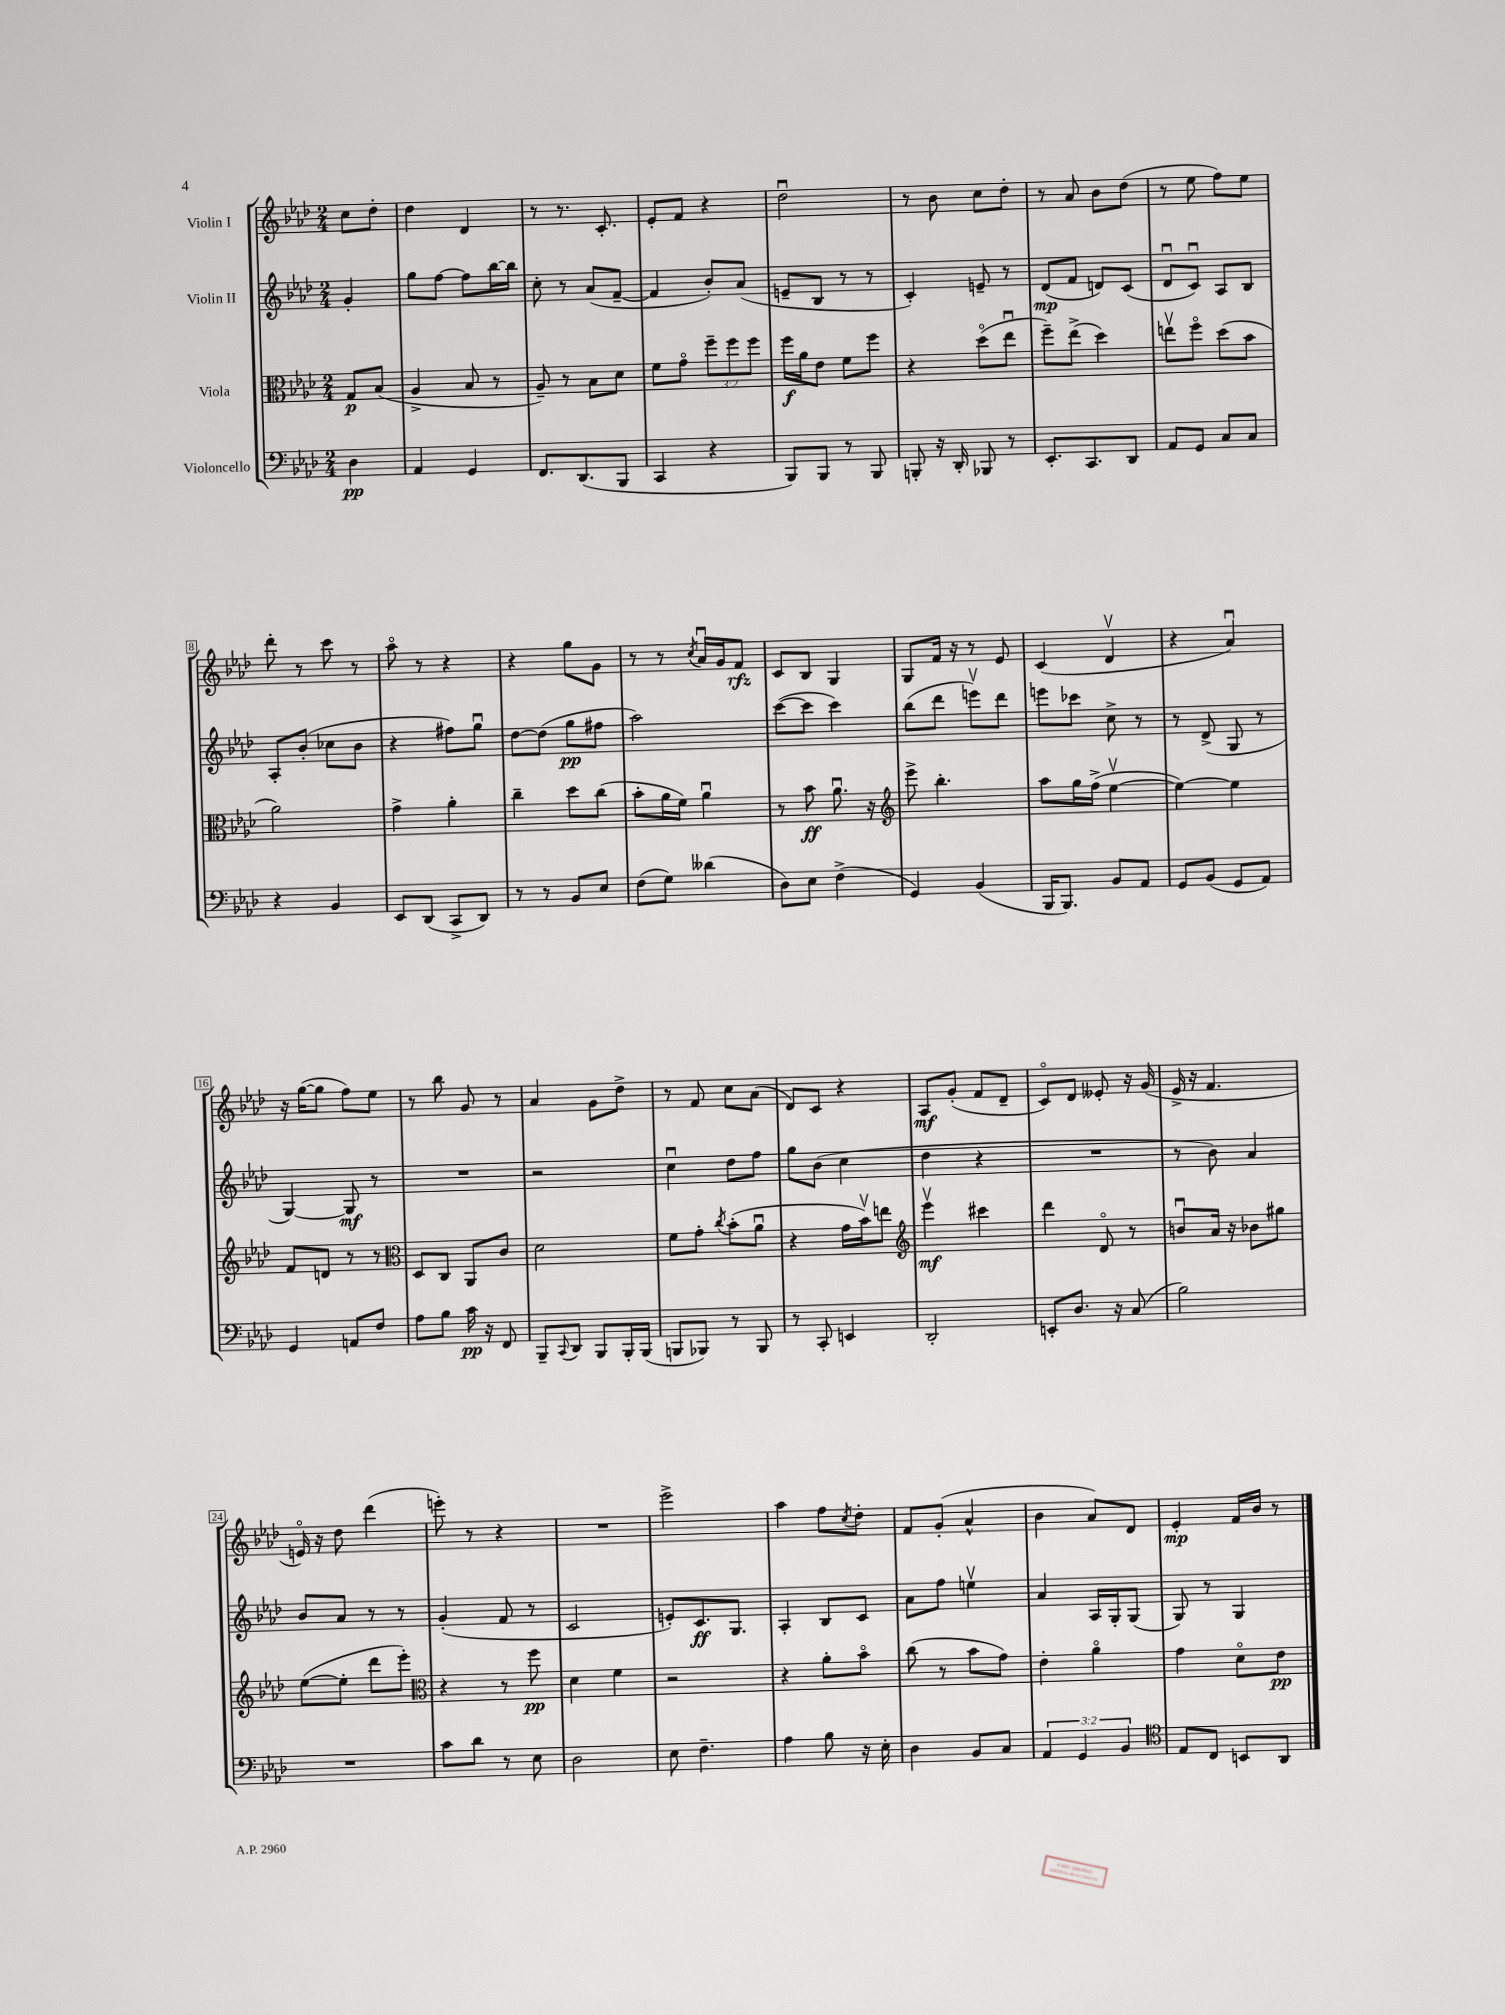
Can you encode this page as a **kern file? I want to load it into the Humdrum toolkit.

**kern	**dynam	**kern	**dynam	**kern	**dynam	**kern	**dynam
*part4	*part4	*part3	*part3	*part2	*part2	*part1	*part1
*staff4	*staff4	*staff3	*staff3	*staff2	*staff2	*staff1	*staff1
*I"Violoncello	*	*I"Viola	*	*I"Violin II	*	*I"Violin I	*
*clefF4	*	*clefC3	*	*clefG2	*	*clefG2	*
*k[b-e-a-d-]	*	*k[b-e-a-d-]	*	*k[b-e-a-d-]	*	*k[b-e-a-d-]	*
*M2/4	*	*M2/4	*	*M2/4	*	*M2/4	*
=	=	=	=	=	=	=	=
4D-\	pp	8G/L	p	4g'/	.	8cc\L	.
.	.	(8B-/J	.	.	.	8dd-'\J	.
=1	=1	=1	=1	=1	=1	=1	=1
4AA-/	.	4A-^/	.	8gg\L	.	4dd-\	.
.	.	.	.	[8ff\J	.	.	.
4GG/	.	8B-/	.	8ff\L]	.	4d-/	.
.	.	8r	.	[16bb-\L	.	.	.
.	.	.	.	16bb-\JJ]	.	.	.
=2	=2	=2	=2	=2	=2	=2	=2
8.FF/L	.	8A-~/)	.	8cc'\	.	8r	.
.	.	8r	.	8r	.	8.r	.
(8.DD-/	.	.	.	.	.	.	.
.	.	8B-\L	.	(8a-/L	.	.	.
.	.	.	.	.	.	8.c'/	.
8BBB-/J	.	8d-\J	.	[8f~/J	.	.	.
=3	=3	=3	=3	=3	=3	=3	=3
4CC/	.	8f\L	.	4f/]	.	8e-'/L	.
.	.	8g\J	.	.	.	8f/J	.
4r	.	12ff~\L	.	8b-'/L)	.	4r	.
.	.	12ff\	.	.	.	.	.
.	.	.	.	(8a-/J	.	.	.
.	.	12ff\J	.	.	.	.	.
=4	=4	=4	=4	=4	=4	=4	=4
8BBB-/L)	.	16ff\LL	f	8en~/L	.	2dd-u\	.
.	.	16a-\J	.	.	.	.	.
8BBB-/J	.	8e-\J	.	8B-/J	.	.	.
8r	.	8f\L	.	8r	.	.	.
8BBB-/	.	8ff\J	.	8r	.	.	.
=5	=5	=5	=5	=5	=5	=5	=5
8BBBn'/	.	4r	.	4c'/)	.	8r	.
16r	.	.	.	.	.	8b-\	.
16DD-'/	.	.	.	.	.	.	.
8BBB-X/	.	(8dd-\L	.	8en~/	.	8cc\L	.
8r	.	8ee-u\J	.	8r	.	8dd-'\J	.
=6	=6	=6	=6	=6	=6	=6	=6
8.EE-'/L	.	8ff~\L)	.	(8d-/L	mp	8r	.
.	.	(8ee-^\J	.	8f/J	.	8a-/	.
8.CC/	.	.	.	.	.	.	.
.	.	4dd-\)	.	8dn/L)	.	8b-\L	.
8DD-/J	.	.	.	(8c/J	.	(8dd-\J	.
=7	=7	=7	=7	=7	=7	=7	=7
8AA-/L	.	8eenv\L	.	8d-u/L	.	8r	.
8GG/J	.	8ff\J	.	8cu/J)	.	8ee-\	.
8C/L	.	(8dd-\L	.	8A-/L	.	8ff\L)	.
8C/J	.	8b-\J	.	8B-/J	.	8ee-\J	.
!!LO:LB:g=z
=8	=8	=8	=8	=8	=8	=8	=8
4r	.	2a-\)	.	8A-'/L	.	8ddd-'\	.
.	.	.	.	(8b-'/J	.	8r	.
4BB-/	.	.	.	8cc-X\L	.	8ccc\	.
.	.	.	.	8b-\J	.	8r	.
=9	=9	=9	=9	=9	=9	=9	=9
8EE-/L	.	4g^\	.	4r	.	8aa-\	.
(8DD-/J	.	.	.	.	.	8r	.
8CC^/L	.	4a-'\	.	8ff#X\L)	.	4r	.
8DD-/J)	.	.	.	8ggu\J	.	.	.
=10	=10	=10	=10	=10	=10	=10	=10
8r	.	4cc~\	.	[8dd-\L	.	4r	.
8r	.	.	.	(8dd-\J]	.	.	.
8BB-/L	.	8dd-\L	.	8gg\L	pp	8gg\L	.
8E-/J	.	(8cc\J	.	8ff#X\J	.	8g\J	.
=11	=11	=11	=11	=11	=11	=11	=11
(8F\L	.	8b-'\L	.	2aa-\)	.	8r	.
8G\J)	.	16a-\L	.	.	.	8r	.
.	.	16f\JJ)	.	.	.	.	.
.	.	.	.	.	.	8qcc/	.
(4d--X\	.	4a-u\	.	.	.	16a-u/LL	.
.	.	.	.	.	.	16g/J	.
.	.	.	.	.	.	8f/J	rfz
=12	=12	=12	=12	=12	=12	=12	=12
8D-\L)	.	8r	.	([8ccc\L	.	8c/L	.
8E-\J	.	8b-\	ff	8ccc\J]	.	8B-/J	.
(4F^\	.	8.a-u\	.	4ccc\)	.	4G/	.
.	.	16r	.	.	.	.	.
=13	=13	=13	=13	=13	=13	=13	=13
*	*	*clefG2	*	*	*	*	*
4GG/)	.	8eee-^\	.	(8bb-\L	.	8G/L	.
.	.	4.bb-'\	.	8ddd-\J	.	16f/Jk	.
.	.	.	.	.	.	16r	.
(4BB-/	.	.	.	8eeenv\L)	.	8r	.
.	.	.	.	8ddd-\J	.	8e-/	.
=14	=14	=14	=14	=14	=14	=14	=14
16BBB-/KL	.	8aa-\L	.	8eeen\L	.	(4c/	.
8.BBB-/J)	.	.	.	.	.	.	.
.	.	16gg\L	.	8ccc-X\J	.	.	.
.	.	(16ff^\JJ	.	.	.	.	.
8BB-/L	.	[4ee-v\	.	8cc^\	.	4d-v/	.
8AA-/J	.	.	.	8r	.	.	.
=15	=15	=15	=15	=15	=15	=15	=15
8GG/L	.	4ee-\_)	.	8r	.	4r	.
(8BB-/J	.	.	.	(8d-^/	.	.	.
8GG/L	.	4ee-\]	.	8G/	.	4a-u/)	.
8AA-/J)	.	.	.	8r	.	.	.
!!LO:LB:g=z
=16	=16	=16	=16	=16	=16	=16	=16
4GG/	.	8f/L	.	[4G/)	.	16r	.
.	.	.	.	.	.	([16gg\KL	.
.	.	8dn/J	.	.	.	8gg\J]	.
8AAn/L	.	8r	.	8G/]	mf	8ff\L)	.
8F/J	.	8r	.	8r	.	8ee-\J	.
=17	=17	=17	=17	=17	=17	=17	=17
*	*	*clefC3	*	*	*	*	*
8A-\L	.	8D-/L	.	2r	.	8r	.
8B-\J	.	8C/J	.	.	.	8bb-\	.
16c\	pp	8AA-/L	.	.	.	8g/	.
16r	.	.	.	.	.	.	.
8FF/	.	8c/J	.	.	.	8r	.
=18	=18	=18	=18	=18	=18	=18	=18
8BBB-~/L	.	2d-\	.	2r	.	4a-/	.
8qqCC/	.	.	.	.	.	.	.
8DD-/J	.	.	.	.	.	.	.
8BBB-/L	.	.	.	.	.	8g\L	.
16BBB-'/L	.	.	.	.	.	8dd-^\J	.
(16BBB-/JJ	.	.	.	.	.	.	.
=19	=19	=19	=19	=19	=19	=19	=19
8BBBn/L	.	8f\L	.	4ccu\	.	8r	.
8BBB-X/J)	.	8g'\J	.	.	.	8f/	.
.	.	8qcc/	.	.	.	.	.
8r	.	(8b-'\L	.	8dd-\L	.	8cc\L	.
8BBB-/	.	8a-u\J	.	8ff\J	.	(8a-\J	.
=20	=20	=20	=20	=20	=20	=20	=20
8r	.	4r	.	8gg\L	.	8d-/L)	.
8CC'/	.	.	.	(8b-\J	.	8c/J	.
4EEn/	.	16g\LL	.	4cc\	.	4r	.
.	.	16b-v\J)	.	.	.	.	.
.	.	8een\J	.	.	.	.	.
=21	=21	=21	=21	=21	=21	=21	=21
*	*	*clefG2	*	*	*	*	*
2DD-'/	.	4eee-v\	mf	4dd-\	.	8A-/L	mf
.	.	.	.	.	.	(8g'/J	.
.	.	4ccc#X\	.	4r	.	8f/L	.
.	.	.	.	.	.	8d-~/J	.
=22	=22	=22	=22	=22	=22	=22	=22
8EEn'/L	.	4ddd-\	.	2r	.	8c/L)	.
8.D-/J	.	.	.	.	.	8d-/J	.
.	.	8d-/	.	.	.	8e--X'/	.
16r	.	.	.	.	.	.	.
(8C/	.	8r	.	.	.	16r	.
.	.	.	.	.	.	(16g/	.
=23	=23	=23	=23	=23	=23	=23	=23
2B-\)	.	8bnu/L	.	8r	.	16e-^/	.
.	.	.	.	.	.	16r	.
.	.	16a-/Jk	.	8b-\)	.	4.f/	.
.	.	16r	.	.	.	.	.
.	.	8b-X\L	.	4a-/	.	.	.
.	.	8gg#X\J	.	.	.	.	.
!!LO:LB:g=z
=24	=24	=24	=24	=24	=24	=24	=24
2r	.	([8ee-\L	.	8b-/L	.	16en/)	.
.	.	.	.	.	.	16r	.
.	.	8ee-'\J]	.	8a-/J	.	8dd-\	.
.	.	8ddd-\L	.	8r	.	(4ddd-\	.
.	.	8eee-'\J)	.	8r	.	.	.
=25	=25	=25	=25	=25	=25	=25	=25
*	*	*clefC3	*	*	*	*	*
8c\L	.	4r	.	(4g'/	.	8eeen'\)	.
8d-\J	.	.	.	.	.	8r	.
8r	.	8r	.	8f/	.	4r	.
8E-\	.	8ff\	pp	8r	.	.	.
=26	=26	=26	=26	=26	=26	=26	=26
2D-\	.	4d-\	.	2c/	.	2r	.
.	.	4f\	.	.	.	.	.
=27	=27	=27	=27	=27	=27	=27	=27
8E-\	.	2r	.	8en'/L)	.	2eee-^\	.
4.F~\	.	.	.	8.c/	ff	.	.
.	.	.	.	8.G/J	.	.	.
=28	=28	=28	=28	=28	=28	=28	=28
4A-\	.	4r	.	4A-'/	.	4aa-\	.
8B-\	.	8a-'\L	.	8B-/L	.	8ff\L	.
.	.	.	.	.	.	8qcc/	.
16r	.	8b-\J	.	8c/J	.	8dd-'\J	.
16E-'\	.	.	.	.	.	.	.
=29	=29	=29	=29	=29	=29	=29	=29
4D-\	.	(8cc\	.	8a-\L	.	8f/L	.
.	.	8r	.	8ff\J	.	(8g'/J	.
8BB-/L	.	8b-\L	.	4eenv\	.	4a-^^/	.
8C/J	.	8g\J)	.	.	.	.	.
=30	=30	=30	=30	=30	=30	=30	=30
6AA-/	.	4e-'\	.	4a-/	.	4b-\	.
6GG/	.	.	.	.	.	.	.
.	.	4a-\	.	16A-/LL	.	8a-/L)	.
.	.	.	.	16G'/J	.	.	.
6BB-/	.	.	.	.	.	.	.
.	.	.	.	(8G/J	.	8d-/J	.
=31	=31	=31	=31	=31	=31	=31	=31
*clefC4	*	*	*	*	*	*	*
8E-/L	.	4g\	.	8G/)	.	4e-'/	mp
8C/J	.	.	.	8r	.	.	.
8BBn/L	.	8d-\L	.	4G/	.	16f/LL	.
.	.	.	.	.	.	16b-/JJ	.
8AA-/J	.	8e-\J	pp	.	.	8r	.
==	==	==	==	==	==	==	==
*-	*-	*-	*-	*-	*-	*-	*-
